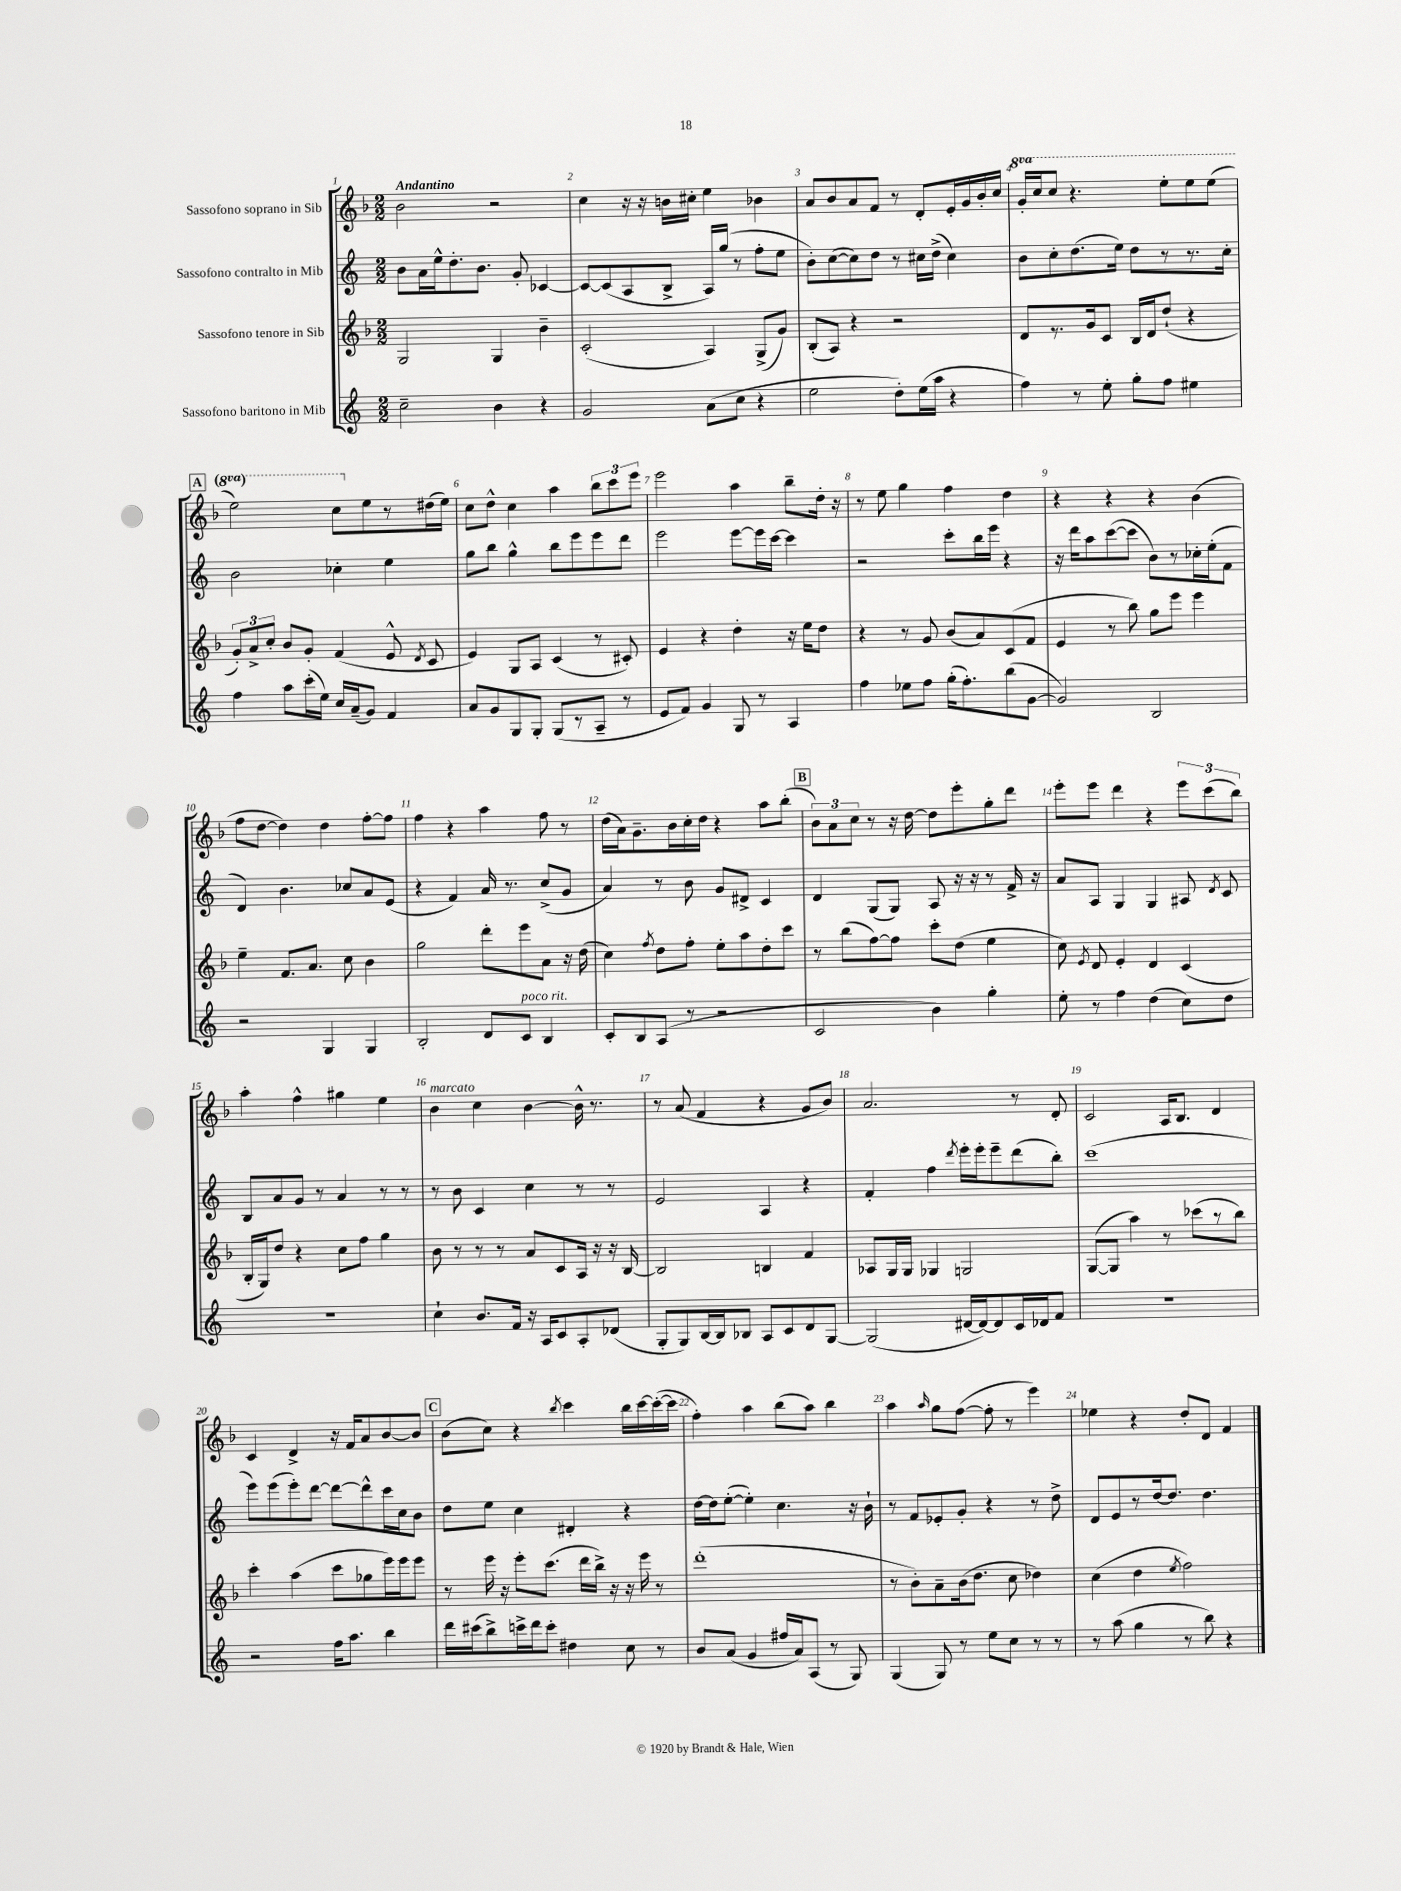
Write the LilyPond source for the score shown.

<<
\new StaffGroup <<
\new Staff = "s0" \with { instrumentName = "Sassofono soprano in Sib" } {
    \clef treble \key f \major \numericTimeSignature \time 2/2 \set Staff.ottavationMarkups = #ottavation-simple-ordinals \tempo "Andantino"
    \autoBeamOff bes'2 r2 |
    c''4 r16 r16 b'16[ cis''16]-. e''4 bes'4 |
    a'8[ bes'8 a'8 f'8] r8 d'8[-. e'16-. g'16 bes'16-. c''16] |
    \ottava #1 g''16[-. c'''16 c'''8] r4. e'''8[-. e'''8 e'''8]( |
    \mark \markup { \box "A" } e'''2) c'''8[ \ottava #0 e''8 r8 dis''16( e''16]) |
    c''8[ d''8]-^ c''4 a''4 \tuplet 3/2 { bes''8[ c'''8 e'''8] } |
    e'''2 a''4 bes''8[-- d''16]-. r16 |
    r8 e''8 g''4 f''4 d''4 |
    r4 r4 r4 bes'4( |
    f''8[ d''8]~ d''4) d''4 f''8[~-. f''8] |
    f''4 r4 a''4 f''8 r8 |
    d''16[( a'16) g'8.-- bes'16 c''16-. d''16] r4 a''8[ bes''8]-.( |
    \mark \markup { \box "B" } \tuplet 3/2 { bes'8[) a'8 c''8] } r8 r16 d''16~ d''8[ e'''8-. g''8-. d'''8] |
    e'''8[-. e'''8] d'''4 r4 \tuplet 3/2 { e'''8[ c'''8( bes''8]) } |
    a''4-. f''4-^ gis''4 e''4 |
    bes'4^\markup { \italic "marcato" } c''4 bes'4~ bes'16-^ r8. |
    r8 a'8( f'4 r4 g'8[ bes'8]) |
    a'2. r8 d'8-. |
    c'2 a16[ bes8.] d'4 |
    c'4 d'4-> r16 f'16[ a'8 bes'8~ bes'8] |
    \mark \markup { \box "C" } bes'8[( c''8]) r4 \acciaccatura { bes''8 } c'''4 bes''16[ c'''16~ c'''16~-.( c'''16] |
    f''4-.) a''4 bes''8[( a''8]) bes''4 |
    a''4 \grace { a''16 } g''8[ f''8]~( f''8-. r8 e'''4) |
    ees''4 r4 d''8[-. d'8] f'4 \bar "|." |
}
\new Staff = "s1" \with { instrumentName = "Sassofono contralto in Mib" } {
    \clef treble \key c \major \numericTimeSignature \time 2/2
    \autoBeamOff b'8[ a'16 e''16-^ d''8.-. b'8.] g'8-. ces'4~ |
    ces'8[~ ces'8( a8 b8]-> a16[) g''16]( r8 f''8[-. e''8] |
    b'8[-.) c''8~( c''8) d''8] r8 cis''16[ d''16]->( cis''4) |
    b'8[ c''8-. d''8.( e''16]) d''8[ r8 r8. c''16]-. |
    \mark \markup { \box "A" } b'2 ces''4-. e''4 |
    g''8[ b''8] g''4-^ b''8[ e'''8 e'''8 d'''8] |
    e'''2 e'''8[~ e'''16 c'''16]~ c'''4 |
    r2 c'''8[-. b''16 e'''16] r4 |
    r16 d'''16[ a''8 c'''8~( c'''8] b'8[) r8 ces''16-. e''16-.( f'8] |
    d'4) b'4. ces''8[ a'8 e'8]( |
    r4 f'4) a'16 r8. c''8[->( g'8] |
    a'4) r8 b'8 g'8[ dis'8]-> c'4 |
    \mark \markup { \box "B" } d'4 g8[( g8]) a8 r16 r16 r8 f'16-> r16 |
    a'8[ a8] g4 g4 ais8 \acciaccatura { d'8 } c'8 |
    b8[ a'8 g'8] r8 a'4 r8 r8 |
    r8 b'8 c'4 c''4 r8 r8 |
    e'2 a4 r4 |
    f'4-. f''4 \acciaccatura { d'''8 } e'''16[-. e'''16-. e'''8-- d'''8( b''8]-.) |
    c'''1( |
    e'''8[) e'''8( e'''8-.) d'''8]~ d'''8[~ d'''8-^ c'''16 c''16 b'8] |
    \mark \markup { \box "C" } d''8[ e''8] c''4 dis'4-. r4 |
    d''16[~ d''16 e''8]~-.( e''4-.) c''4. r16 b'16-! |
    r8 f'8[ ees'8-. g'8]-. r4 r8 d''8-> |
    d'8[ e'8 r8 d''16~ d''8.] d''4. \bar "|." |
}
\new Staff = "s2" \with { instrumentName = "Sassofono tenore in Sib" } {
    \clef treble \key f \major \numericTimeSignature \time 2/2
    \autoBeamOff g2 g4 bes'4-- |
    c'2-.( a4) g8[->( g'8]) |
    bes8[-.( a8]) r4 r2 |
    d'8[ r8. g'16 c'8] bes16[ d'16 d''8]-!( r4 |
    \mark \markup { \box "A" } \tuplet 3/2 { g'8[-.) a'8-> c''8]-. } bes'8[ g'8]-. f'4( e'8-^ \acciaccatura { d'8 } c'8 |
    e'4) g8[ a8] c'4( r8 cis'8-.) |
    e'4 r4 d''4-. r16 e''16[ d''8] |
    r4 r8 g'8 bes'8[( a'8) c'8( f'8] |
    e'4 r8 bes''8) g''8[ e'''8] e'''4 |
    e''4-- f'8.[ a'8.] c''8 bes'4 |
    g''2 d'''8[-. e'''8 a'8] r16 d''16( |
    c''4) \acciaccatura { f''8 } d''8[ f''8]-. e''8[-. a''8 d''8-. c'''8] |
    \mark \markup { \box "B" } r8 bes''8[( f''8~) f''8] c'''8[-. d''8]( e''4 |
    c''8) \acciaccatura { e'8 } d'8 e'4-. d'4 c'4( |
    bes16[-. g16) d''8] r4 c''8[ f''8] g''4 |
    bes'8 r8 r8 r8 a'8[ c'8 a16] r16 r16 bes16~ |
    bes2 b4 f'4 |
    aes8[ g16 g16] ges4 g2 |
    g8[~( g8] a''4) r8 ces'''8[( r8 bes''8]) |
    c'''4-. a''4( c'''8[ ges''8 e'''16) e'''16 e'''8] |
    \mark \markup { \box "C" } r8 e'''16 r16 e'''8[-. c'''8.]( d'''16[ bes''16]->) r16 r16 e'''16 r8 |
    d'''1-.( |
    r8 bes'8[-.) a'8-- bes'16( d''8.] c''8 des''4) |
    c''4( d''4 \acciaccatura { e''8 } f''2) \bar "|." |
}
\new Staff = "s3" \with { instrumentName = "Sassofono baritono in Mib" } {
    \clef treble \key c \major \numericTimeSignature \time 2/2
    \autoBeamOff c''2-- b'4 r4 |
    g'2 a'8[( c''8] r4 |
    e''2 d''8[-.) e''16( a''16] r4 |
    f''4) r8 e''8-. g''8[-. f''8] eis''4 |
    \mark \markup { \box "A" } f''4 a''8[ c'''16-.( e''16]) c''16[ a'16--( g'8]) f'4 |
    a'8[ g'8 g8 g8]-. g8[( r8 a8]-- r8 |
    e'8[ f'8]) g'4 g8 r8 a4 |
    f''4 ees''8[ f''8] g''16[-.( f''8.-.) b''8( g'8]~ |
    g'2) b2 |
    r2 g4 g4 |
    b2-. d'8[ c'8]^\markup { \italic "poco rit." } b4 |
    c'8[-. b8 a8]( r8 r2 |
    \mark \markup { \box "B" } c'2 b'4) g''4-. |
    e''8-. r8 f''4 d''4( c''8[) d''8] |
    r1 |
    c''4-! b'8.[ f'16] r16 a16[ c'8 a8-. des'8]( |
    g8[-. g8) b16~ b16 bes8] a8[ c'8 d'8 g8]~ |
    g2( dis'16[~ dis'16~) dis'8 c'16 des'16 f'8] |
    R1 |
    r2 f''16[ a''8.] b''4 |
    \mark \markup { \box "C" } d'''16[ cis'''16( b''8->) c'''16-> d'''16 c'''8]-. dis''4 c''8 r8 |
    b'8[ a'8]( g'4 fis''16[ a'16) a8]( r8 g8) |
    g4( g8) r8 e''8[ c''8] r8 r8 |
    r8 a''8( g''4 r8 b''8) r4 \bar "|." |
}
>>
>>
\layout { \context { \Score \override BarNumber.break-visibility = ##(#f #t #t) barNumberVisibility = #all-bar-numbers-visible } }
